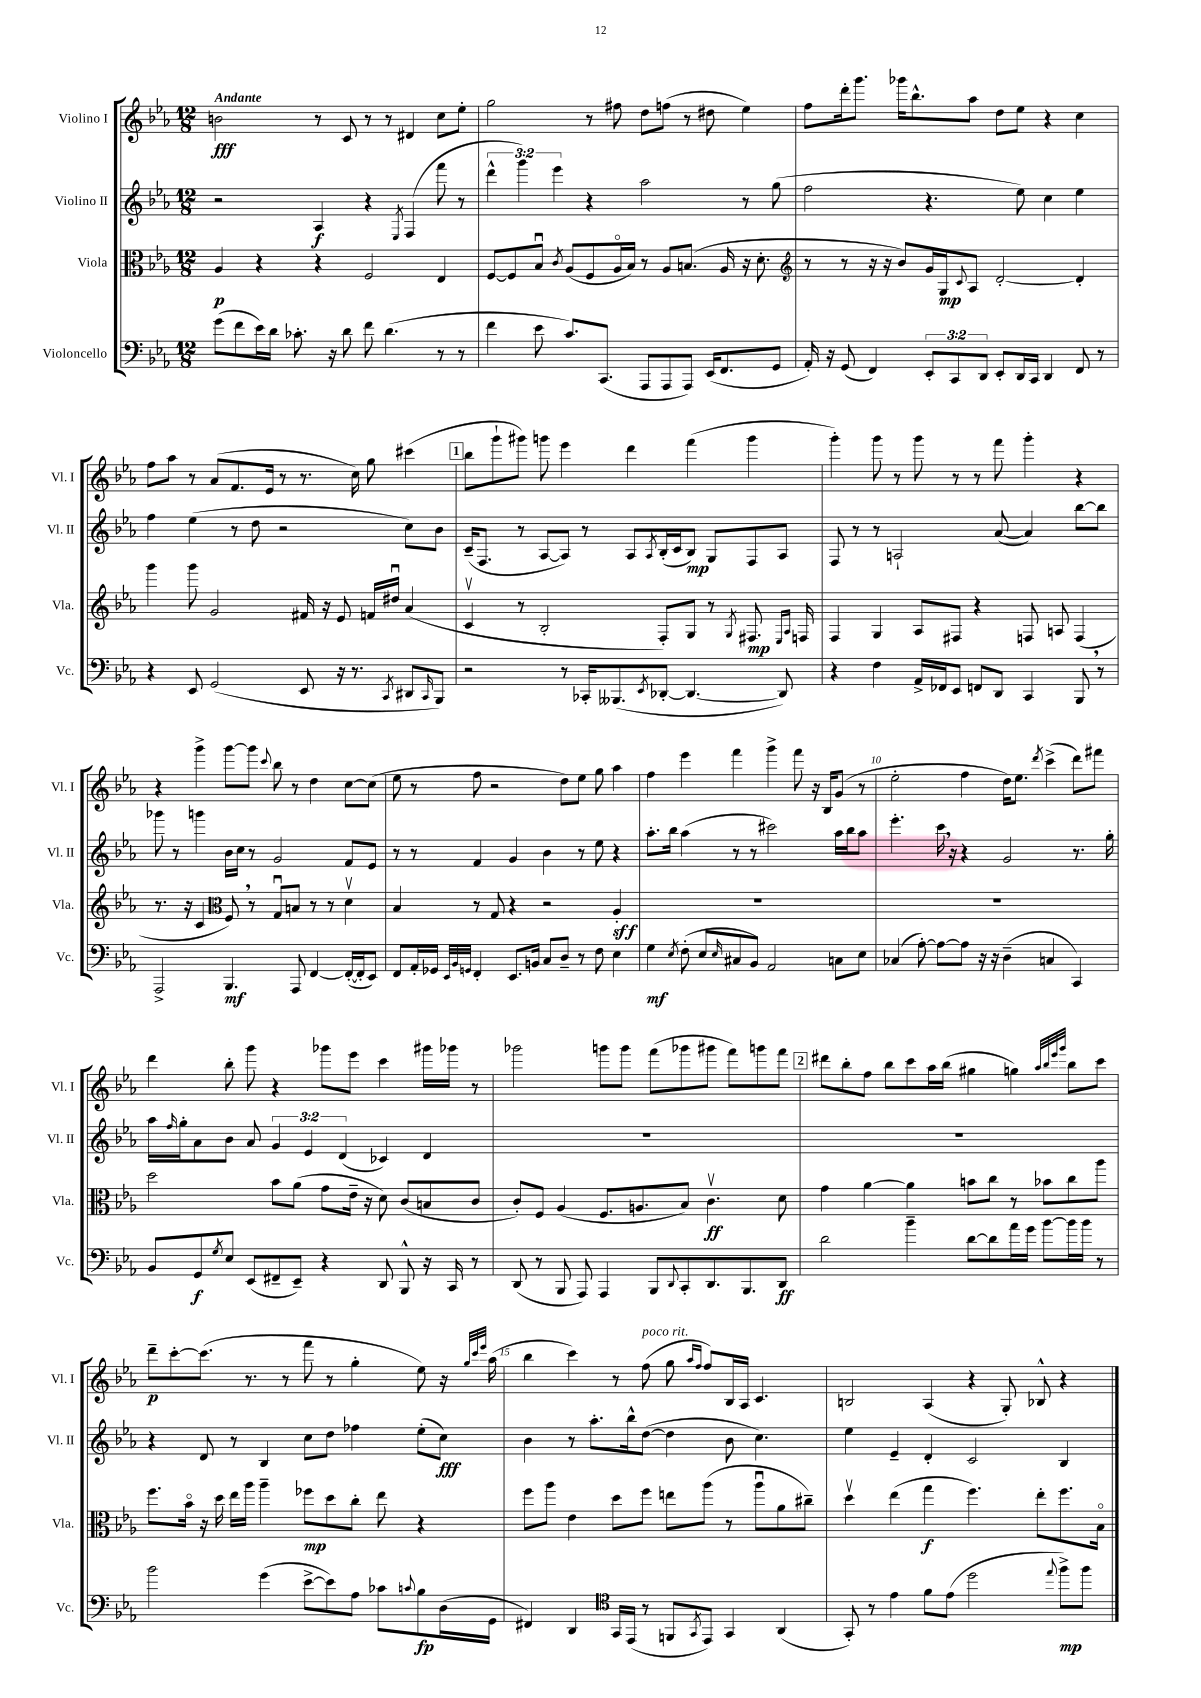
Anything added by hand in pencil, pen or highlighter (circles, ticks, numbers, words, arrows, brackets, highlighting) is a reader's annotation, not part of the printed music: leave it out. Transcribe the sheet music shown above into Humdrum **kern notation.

**kern	**kern	**kern	**kern
*staff4	*staff3	*staff2	*staff1
*clefF4	*clefC3	*clefG2	*clefG2
*k[b-e-a-]	*k[b-e-a-]	*k[b-e-a-]	*k[b-e-a-]
*M12/8	*M12/8	*M12/8	*M12/8
(8g	4A-	2r	2b
8f	.	.	.
16e-)	4r	.	.
16d	.	.	.
8.c-'	.	.	.
.	4r	4A-	8r
16r	.	.	.
8d	.	.	8c
8f	2F	4r	8r
(4.d	.	.	8r
.	.	8qE-	.
.	.	(4F	4d#
8r	4E-	8fff	8cc
8r	.	8r	8ee-'
=	=	=	=
4f	[8F	6ddd^^	2gg
.	8F]	.	.
.	.	6ggg)	.
8e-	8B-u	.	.
.	.	6eee-	.
.	8qc	.	.
8.c)	(8A-	.	.
.	8F	4r	8r
(8.CC	.	.	.
.	16A-o	.	8ff#
.	16B-)	.	.
8AAA-	8r	2aa-	8dd
8AAA-	8A-	.	(8ff
8AAA-)	(8.B	.	8r
(16EE-	.	.	8dd#
8.FF	16A-	.	.
.	16r	8r	4ee-)
.	8.d'	.	.
8GG	.	(8gg	.
=	=	=	=
*	*clefG2	*	*
16AA-')	8r	2ff	8ff
16r	.	.	.
(8GG	8r	.	16ddd'
.	.	.	8.ggg
4FF)	16r	.	.
.	16r	.	.
.	8b-)	.	16ggg-
.	.	.	8.bb-^^
12EE-'	16g	4.r	.
.	16G	.	.
12CC	.	.	.
.	8qqc	.	.
.	8A-	.	8aa-
12DD	.	.	.
8EE-'	[2d'	.	8dd
16DD	.	8ee-)	8ee-
16CC	.	.	.
4DD	.	4cc	4r
8FF	4d']	4ee-	4cc
8r	.	.	.
=	=	=	=
4r	4ggg	4ff	8ff
.	.	.	8aa-
8EE-	8ggg	(4ee-	8r
(2GG	2g	.	(8a-
.	.	8r	8.f
.	.	8dd	.
.	.	.	16e-
.	.	2r	8r
8EE-	16f#	.	8.r
.	16r	.	.
16r	8e-	.	.
8.r	.	.	16cc)
.	16f	.	8gg
.	16dd#u	.	.
8qCC	.	.	.
8DD#	(4a-	8cc)	(4ccc#
16qqCC	.	.	.
8BBB-)	.	8b-	.
=	=	=	=
2r	4cv	(16c~	8bb-
.	.	8.F	.
.	.	.	8ggg`
.	8r	8r	8ggg#)
.	2B-'	[8A-	8ggg
8r	.	8A-])	4eee-
16CC-'	.	8r	.
(8.BBB--	.	.	.
.	.	8A-	4ddd
8qEE-	.	8qA-	.
[8DD-'	8F')	(16B-'	.
.	.	16c	.
4.DD-_	8G	8B-)	(4fff
.	8r	8G	.
.	8qG	.	.
.	8.F#	8F	4ggg
8DD-])	.	8A-	.
.	16qqE-	.	.
.	16qqA-	.	.
.	16F	.	.
=	=	=	=
4r	4F	8F	4ggg')
.	.	8r	.
4F	4G	8r	8ggg
.	.	2A`	8r
16AA-^	8A-	.	8ggg
16FF-	.	.	.
8EE-	8F#	.	8r
8FF	4r	.	8r
8DD	.	([8a-	8fff
4CC	8F	4a-])	4ggg'
.	8A	.	.
8BBB-	(4F	[8bb-	4r
8r	.	8bb-]	.
=	=	=	=
2AAA-^	8.r	8ggg-	4r
.	.	8r	.
.	16r	.	.
.	4c	4ggg	4ggg^
*	*clefC3	*	*
4.BBB-	8F)	16b-	[8ggg
.	.	16cc	.
.	8r	8r	8ggg]
.	.	.	8qqccc
.	8Gu	2g	8bb-
8AAA-	8B	.	8r
[4FF	8r	.	4dd
.	8r	.	.
(16FF'_	4dv	8f	[8cc
16FF']	.	.	.
8EE-)	.	8e-	(8cc]
=	=	=	=
8FF	4B-	8r	8ee-
16AA-'	.	8r	8r
16GG-	.	.	.
32qqEE-	.	.	.
32qqBB-	.	.	.
32qqGG	.	.	.
4FF'	8r	4f	8ff
.	8G	.	2r
8.EE-	4r	4g	.
16BB	.	.	.
8C	2r	4b-	.
8D~	.	.	8dd)
8r	.	8r	8ee-
8F	.	8ee-	8gg
4E-	4A-'	4r	4aa-
=	=	=	=
4G	1.r	8.aa-'	4ff
.	.	16bb-	.
8qE-	.	.	.
(8F'	.	(4aa-	4eee-
8E-	.	.	.
16qqE-	.	.	.
8C#	.	8r	4fff
8BB-)	.	8r	.
2AA-	.	2ccc#)	4ggg^
.	.	.	8fff
.	.	.	16r
.	.	.	16B-
8C	.	16aa-	(8g
.	.	16bb-	.
8E-	.	8aa-	8r
=	=	=	=
(4C-	1.r	4.eee-'	2ee-'
[8A-')	.	.	.
8A-_	.	16ccc	.
.	.	16r	.
8A-]	.	4r	4ff
16r	.	.	.
16r	.	.	.
(4D~	.	2g	16dd)
.	.	.	8.ee-
.	.	.	8qddd
4C	.	.	(4ccc^
4CC)	.	8.r	8ddd)
.	.	.	8fff#
.	.	16gg'	.
=	=	=	=
8BB-	2dd	16aa-	4ddd
.	.	16qqff	.
.	.	16gg'	.
8GG	.	8a-	.
8qG	.	.	.
8E-	.	8b-	8bb-'
(8EE-	.	8a-	8ggg
8FF#~	8b-	6g	4r
8EE-~)	(8a-	.	.
.	.	6e-	.
4r	8g	.	8ggg-
.	.	(6d	.
.	16e-~	.	8eee-
.	16r	.	.
8DD	8d)	4c-)	4ccc
8BBB-^^	(8c	.	.
16r	8B	4d	16ggg#
16CC	.	.	16ggg-
8r	8c	.	8r
=	=	=	=
(8DD	8c')	1.r	2ggg-
8r	8F	.	.
8BBB-	(4A-	.	.
8AAA-)	.	.	.
4AAA-	8.F	.	8ggg
.	.	.	8ggg
.	8.A	.	.
8BBB-	.	.	(8fff
8qqDD	.	.	.
8CC'	8B-)	.	8ggg-
8.DD	4.cv	.	8ggg#
.	.	.	8fff)
8.BBB-	.	.	.
.	.	.	8ggg
8DD	8d	.	8fff
=	=	=	=
2d	4g	1.r	8ddd#
.	.	.	8bb-'
.	[4a-	.	8ff
.	.	.	8bb-
4b-~	4a-]	.	8ccc
.	.	.	16aa-
.	.	.	(16bb-
[8d	8b	.	4gg#
8d]	8cc	.	.
16a-	8r	.	4gg)
16g	.	.	.
[8b-	8b-	.	.
.	.	.	32qqaa-
.	.	.	32qqbb-
.	.	.	32qqeee-
.	.	.	32qqggg
16b-]	8cc	.	8bb-
16b-	.	.	.
8r	8aa-	.	8ccc
=	=	=	=
2b-	8.ff	4r	8ddd~
.	.	.	[8ccc'
.	16b-o	.	.
.	16r	8d	(8.ccc]
.	16dd	.	.
.	16ee-	8r	.
.	16aa-	.	8.r
(4g	4aa-~	4B-	.
.	.	.	8r
[8e-^	8ff-	8cc	8fff
8e-])	8dd	8dd	8r
8A-	8cc'	4ff-	4gg'
8c-	8ee-	.	.
8qqc	.	.	.
8B-	4r	(8ee-'	8ee-)
(16D	.	8cc)	16r
.	.	.	32qqgg
.	.	.	32qqccc
.	.	.	32qqeee-
16GG	.	.	(16aa-
=	=	=	=
4FF#)	8ff	4b-	4bb-
.	8aa-	.	.
4DD	4e-	8r	4ccc)
.	.	8.aa-'	.
*clefC4	*	*	*
16GG	8dd	.	8r
(16EE-	.	16bb-^^	.
8r	8ff	([8dd	(8ff
8FF	8ee	4dd]	8gg
.	.	.	16qqaa-
8qGG	.	.	16qqff
8EE-)	(8aa-	.	8ff)
4GG	8r	8b-	16B-
.	.	.	16A-
.	8aa-u	4.cc)	4.c
(4AA-	8a-	.	.
.	8cc#~)	.	.
=	=	=	=
8GG')	4ddv	4ee-	2B
8r	.	.	.
4e-	(4ee-	4e-~	.
8f	4gg	4d'	(4A-
(8e-	.	.	.
2dd	4.ff)	2c	4r
.	.	.	8G')
.	8ee-'	.	8B-^^
8qqee-	.	.	.
8ff^)	8.ff	4B-	4r
8ff	.	.	.
.	16B-o	.	.
==	==	==	==
*-	*-	*-	*-
